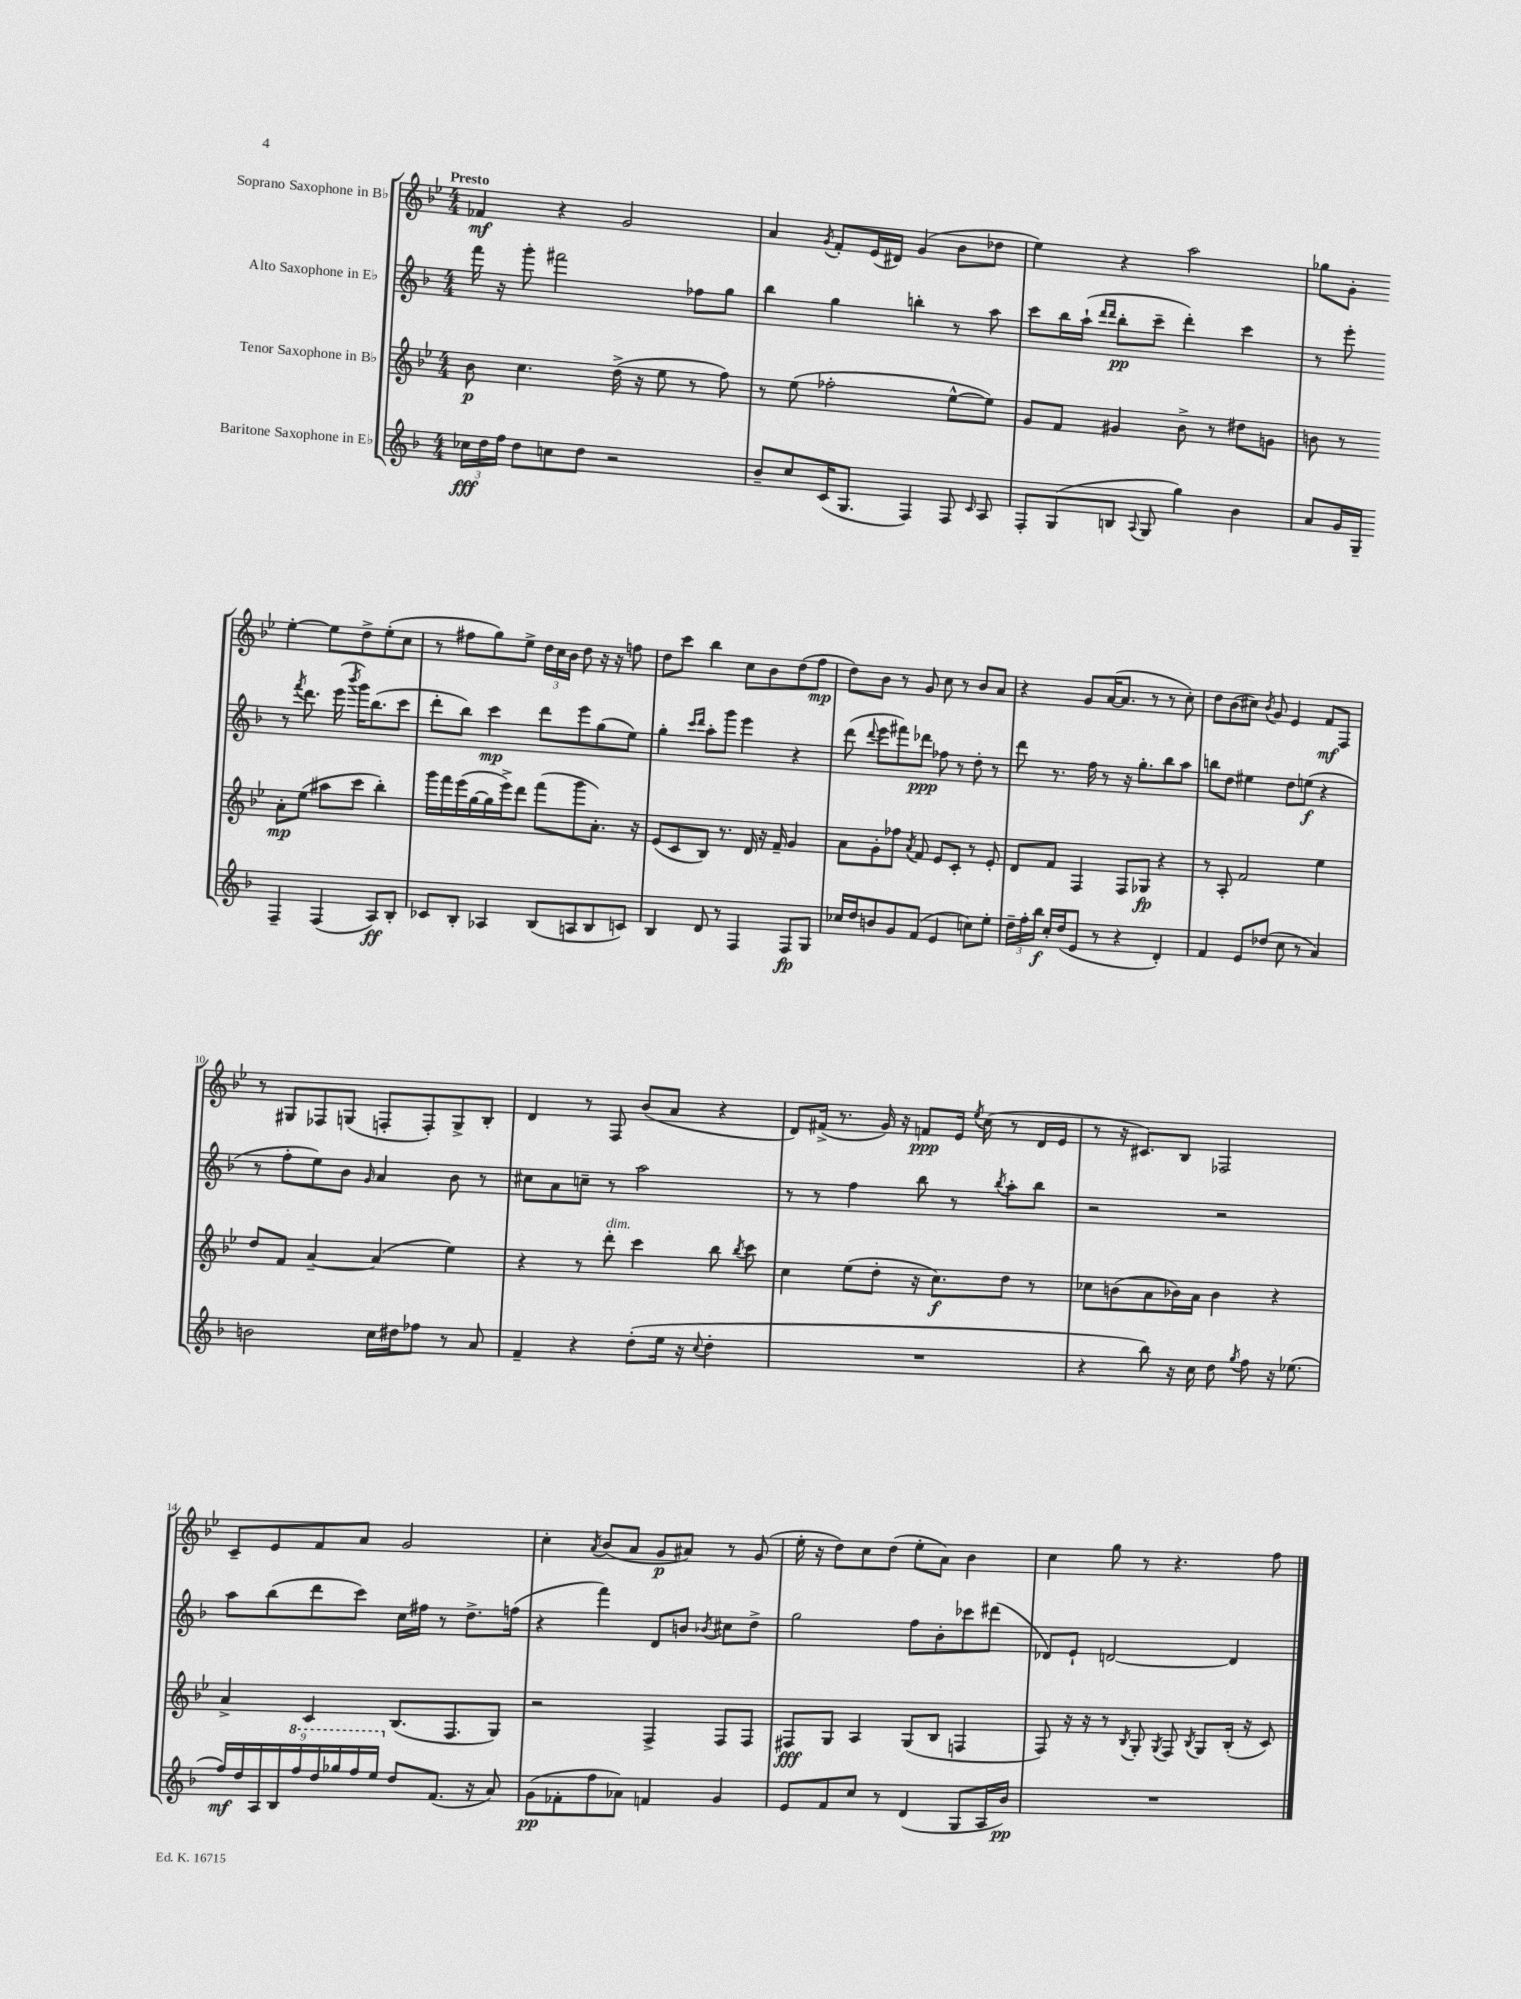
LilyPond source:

<<
\new StaffGroup <<
\new Staff = "s0" \with { instrumentName = "Soprano Saxophone in Bb" } {
    \clef treble \key bes \major \numericTimeSignature \time 4/4 \tempo "Presto"
    \autoBeamOff fes'4\mf r4 g'2 |
    a'4 \acciaccatura { g'8 } f'8[-. ees'16( dis'16]) g'4( bes'8[ des''8] |
    ees''4) r4 a''2 |
    ges''8[ g'8]-. ees''4~-. ees''8[ d''8-> ees''8-.( c''8] |
    r8 fis''8[ g''8) ees''8]-> \tuplet 3/2 { d''16[ c''16 bes'16] } d''8 r16 r16 f''8 |
    d''8[ c'''8] bes''4 c''8[ bes'8 d''8( f''8]\mp |
    d''8[) bes'8] r8 g'8 c''8 r8 bes'8[ a'8] |
    r4 g'8[ a'16~( a'8.] r8 r8 c''8-.) |
    d''8[ bes'8( cis''8]) \acciaccatura { bes'8 } g'8 ees'4 f'8[\mf f8] |
    r8 gis8[ fes8 g8]( f8[-. f8-.) g8-> bes8]-. |
    d'4 r8 f8 bes'8[( a'8] r4 |
    d'8[) fis'16]->( r8. g'16) r16 f'8[\ppp ees'16] \acciaccatura { ees''8 } c''16( r8 d'16[ ees'16] |
    r8 r16 cis'8.[) bes8] fes2 |
    c'8[-- ees'8 f'8 a'8] g'2 |
    c''4-. \acciaccatura { a'8 } bes'8[( a'8] g'8[\p ais'8]) r8 g'8( |
    ees''16-. r16 d''8[) c''8 d''8]( ees''8[-. a'8]) bes'4 |
    c''4 g''8 r8 r4. f''8 \bar "|." |
}
\new Staff = "s1" \with { instrumentName = "Alto Saxophone in Eb" } {
    \clef treble \key f \major \numericTimeSignature \time 4/4
    \autoBeamOff f'''16 r16 g'''8-. fis'''2 fes''8[ g''8] |
    bes''4 g''4 b''4-. r8 a''8 |
    c'''8[ bes''16 a''16]-!( \grace { d'''16[ d'''16] } bes''8[-.\pp c'''8]-- d'''4-.) c'''4 |
    r8 e'''8-. r8 \acciaccatura { f'''8 } d'''8. e'''16( \acciaccatura { bes'''8 } g'''16[) bes''8.( c'''8] |
    d'''8[-. bes''8]) c'''4\mp d'''8[ e'''8 g''8( e''8]) |
    g''4-. \grace { c'''16[ d'''16] } a''8[-. g'''8] e'''4 r4 |
    d'''8( \appoggiatura { d'''8 } e'''8[ fis'''8) des'''8]\ppp fes''8 r8 d''8-. r8 |
    d'''8 r8. f''16 r8 r16 g''8.[-. bes''8 a''8] |
    b''8[ d''8] eis''4 d''8[ e''8]\f( r4 |
    r8 f''8[-. e''8) bes'8] \grace { g'16 } a'4 bes'8 r8 |
    cis''8[ a'8 c''8]-- r8 a''2 |
    r8 r8 f''4 bes''8 r8 \acciaccatura { bes''8 } a''8[-. bes''8] |
    r2 r2 |
    a''8[ bes''8( d'''8 c'''8]) c''16[ fis''16] r8 d''8.[-> f''16]( |
    r4 f'''4) d'8[ b'8] \acciaccatura { bes'8 } cis''8[ d''8]-> |
    g''2 f''8[ bes'8-. ces'''8 dis'''8]( |
    des'8[) e'8]-! d'2~ d'4 \bar "|." |
}
\new Staff = "s2" \with { instrumentName = "Tenor Saxophone in Bb" } {
    \clef treble \key bes \major \numericTimeSignature \time 4/4
    \autoBeamOff bes'8\p c''4. d''16->( r16 ees''8 r8 f''8) |
    r8 ees''8( fes''2-. ees''8[~-^ ees''8]) |
    g'8[ f'8] gis'4 bes'8-> r8 dis''8[ g'8] |
    b'8 r8 a'8[-.\mp ees''8]( ais''8[ c'''8] bes''4-.) |
    g'''16[ f'''16 ees'''16( g''16~ g''16 ees'''16->) d'''8] f'''8[( g'''8 a'8.]-.) r16 |
    ees'8[( c'8 bes8]) r8. d'16 r16 f'16-- g'4 |
    a'8[ g'8-. fes''8] \acciaccatura { a'8 } f'8 ees'8[ c'8]-. r8 ees'8-. |
    d'8[ f'8] f4 f8[ ges8]\fp r4 |
    r8 a8-. f'2 ees''4 |
    d''8[ f'8] a'4~-- a'4( ees''4) |
    r4 r8 d'''8-.^\markup { \italic "dim." } c'''4 bes''8 \acciaccatura { bes''8 } c'''8 |
    c''4 ees''8[( d''8]-. r16 c''8.[\f) d''8] r8 |
    ces''8[ b'8( a'8 bes'16) a'16] bes'4 r4 |
    a'4-> c'4 bes8.[( f8. g8]) |
    r2 f4-> f8[ f8] |
    fis8[\fff g8] a4 g8[( bes8] f4 |
    f8) r16 r16 r8 \acciaccatura { bes8 } g8-. \acciaccatura { g8 } f8 \acciaccatura { bes8 } g8[ bes16]-.( r16 c'8) \bar "|." |
}
\new Staff = "s3" \with { instrumentName = "Baritone Saxophone in Eb" } {
    \clef treble \key f \major \numericTimeSignature \time 4/4
    \autoBeamOff \tuplet 3/2 { ces''16[\fff d''16 f''16] } d''8[ c''8 d''8] r2 |
    bes'8[-- c''8 c'16( g8.] f4) f8 \grace { c'16 } a8 |
    f8[-. g8( b8] \appoggiatura { a8 } g8 g''4) bes'4 |
    a'8[ g'16 g16]-- f4-- f4( a8[\ff) bes8]-. |
    ces'8[ bes8]-. aes4 bes8[( a8 bes8 c'8]) |
    bes4 d'8 r8 f4 f8[\fp g8] |
    ces''16[ d''16 b'8 g'8 f'8]( e'4 c''8[) e''8]-. |
    \tuplet 3/2 { d''16[-- f''16-. bes''16]\f } c''16[-. d''16( e'8] r8 r4 d'4-.) |
    f'4 e'8[ des''8]( c''8 r8 a'4) |
    b'2 c''16[ dis''16 fes''8] r8 a'8 |
    f'4-- r4 d''8[-.( e''16] r16 \appoggiatura { c''8 } d''4-. |
    R1 |
    r4 bes''8) r16 c''16 d''8 \acciaccatura { g''8 } f''8 r16 ees''8.( |
    \tuplet 9/8 { f''16[\mf) d''16 a16 bes16 \ottava #1 f'''16 d'''16 ges'''16 f'''16 e'''16] \ottava #0 } d''8[ f'8.]( r16 a'8) |
    g'8[\pp( fes'8-. f''8 aes'8]) f'4 g'4 |
    e'8[ f'8 c''8] r8 d'4( g8[ a16 bes'16]\pp) |
    R1 \bar "|." |
}
>>
>>
